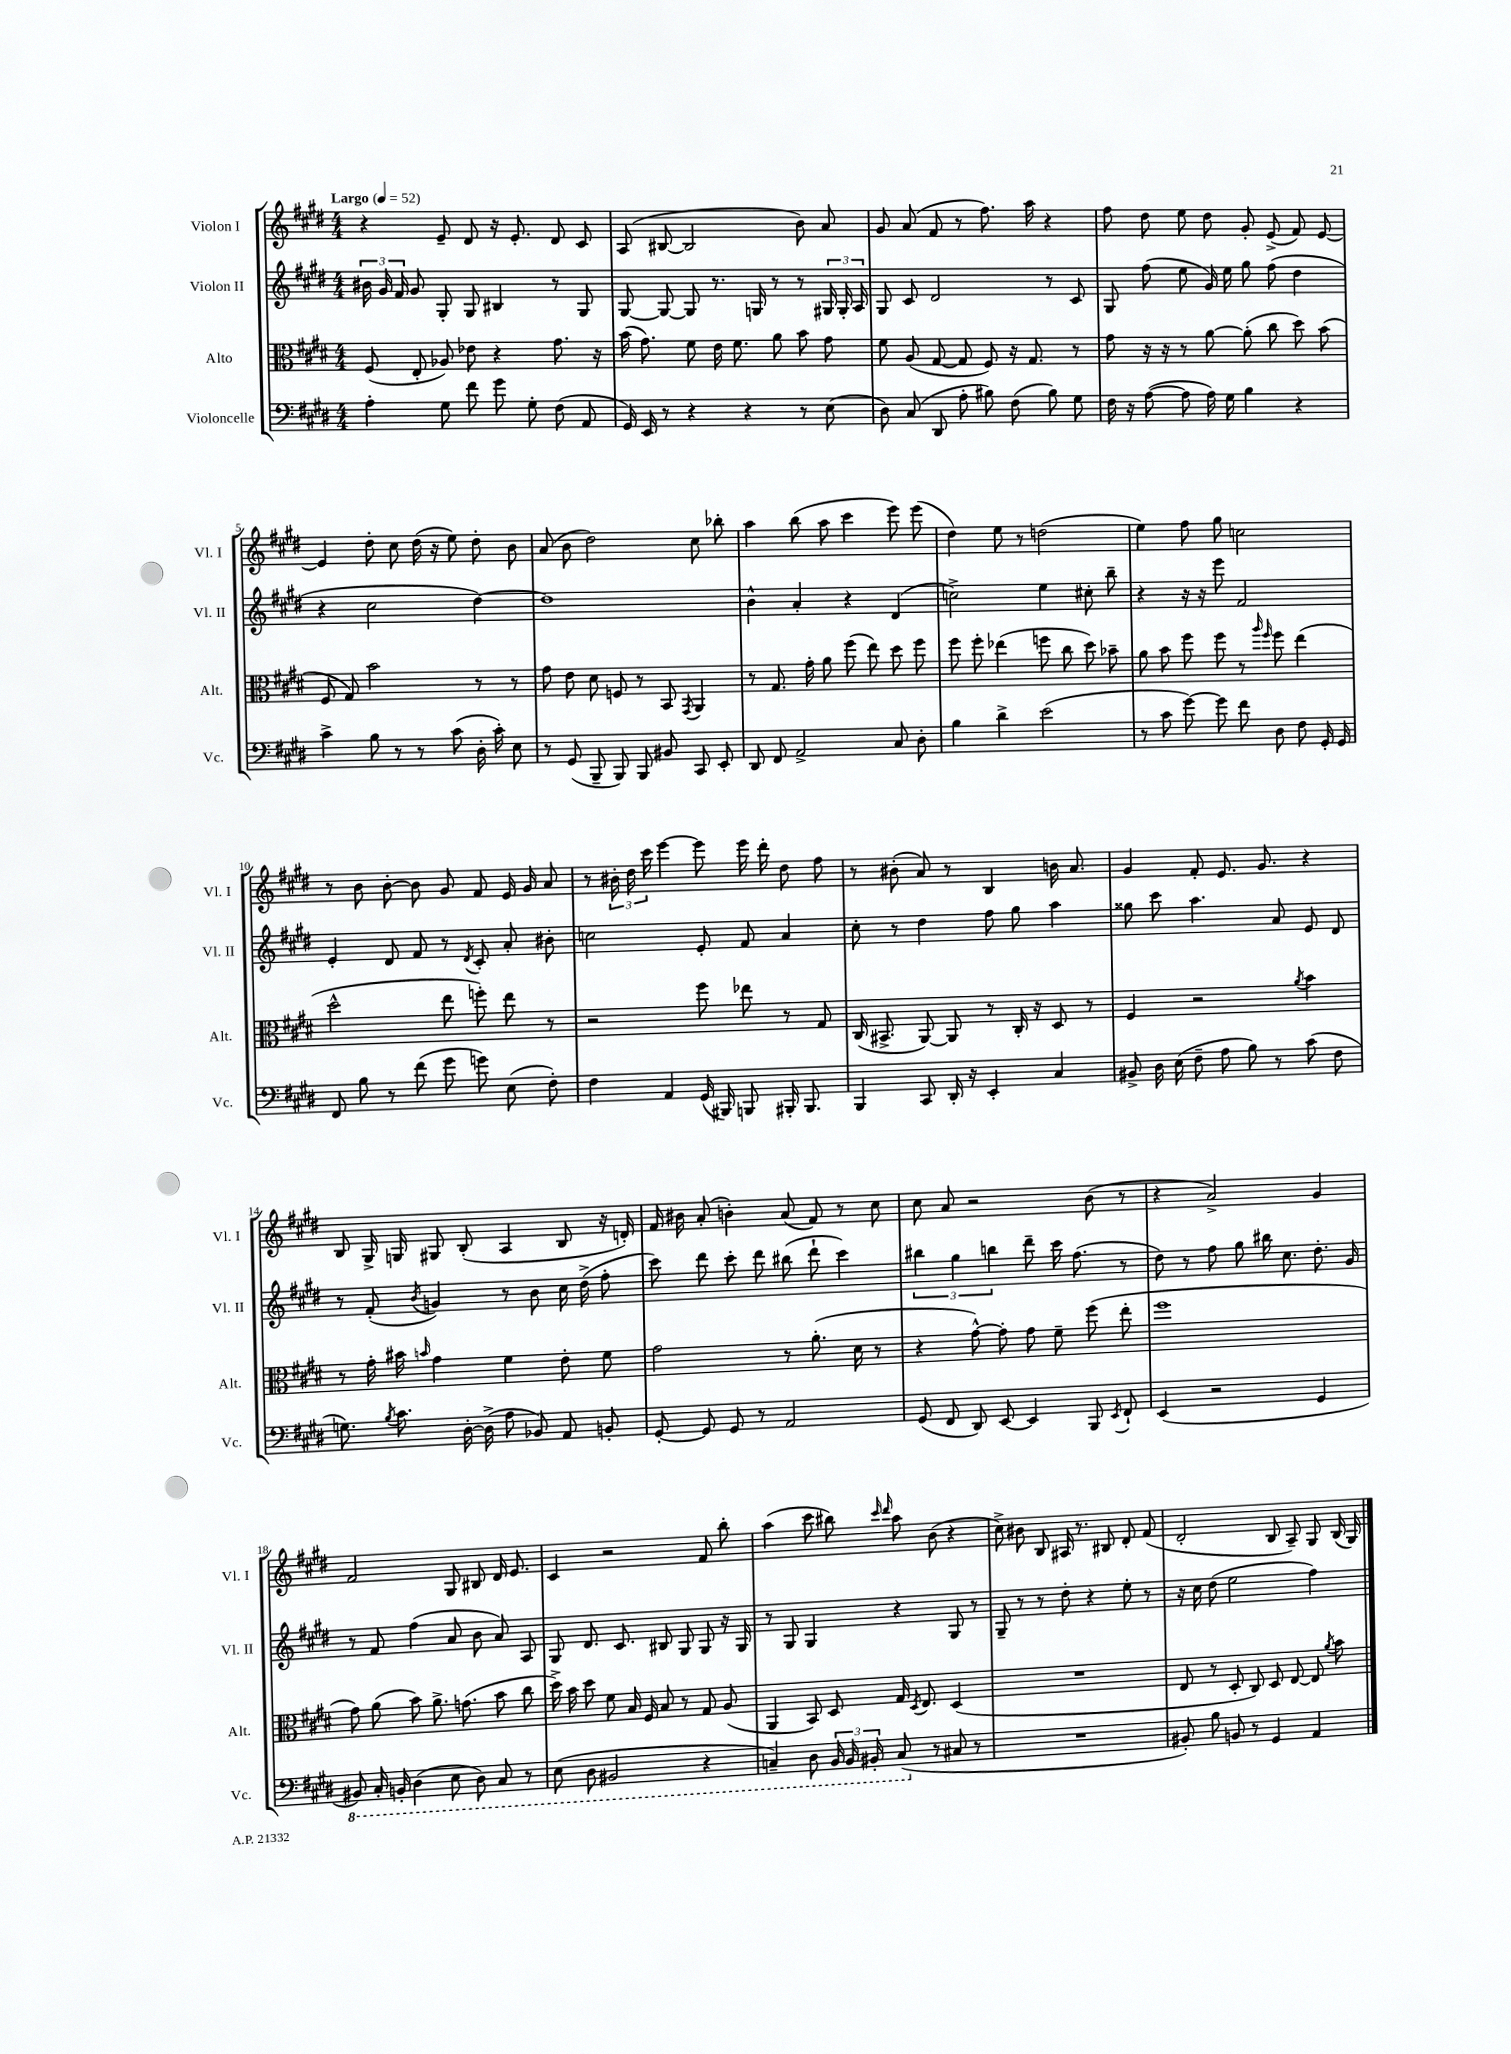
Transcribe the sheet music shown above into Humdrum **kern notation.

**kern	**kern	**kern	**kern
*staff4	*staff3	*staff2	*staff1
*clefF4	*clefC3	*clefG2	*clefG2
*k[f#c#g#d#]	*k[f#c#g#d#]	*k[f#c#g#d#]	*k[f#c#g#d#]
*M4/4	*M4/4	*M4/4	*M4/4
*MM52	*MM52	*MM52	*MM52
4A'\	(8F#/	24b#\	4r
.	.	24g#/	.
.	.	24f#/	.
.	8E'/	8g#/	.
8G#\	8A-/)	8G#'/	8e~/
8f#\	8e-\	8G#/	8d#/
8g#\	4r	4B#/	16r
.	.	.	8.e'/
8G#'\	.	.	.
(8F#\	8.g#\	8r	8d#/
8AA/	.	8G#/	8c#/
.	16r	.	.
=	=	=	=
16GG#/)	(16b\	[8G#/	(8A/
16EE/	8.g#\)	.	.
8r	.	8G#/_	[8B#/
4r	8f#\	8G#/]	2B#/]
.	16e\	8.r	.
.	8.f#\	.	.
4r	.	.	.
.	.	16G/	.
.	8a\	8r	.
8r	8b\	8r	8b\)
(8E\	8g#\	24G#/	8a/
.	.	24G#'/	.
.	.	24A/	.
=	=	=	=
8D#\)	8f#\	8G#/	8g#/
(8C#/	(8A/	8c#/	(8a/
8DD#/	[8G#/	2d#/	8f#/
8A'\	8G#/]	.	8r
8B#\)	8F#/)	.	8.ff#\)
(8F#\	16r	.	.
.	8.G#/	.	16aa\
8B#\)	.	8r	4r
8G#\	8r	8c#/	.
=	=	=	=
16F#\	8g#\	8G#/	8ff#\
16r	.	.	.
([8A\	16r	(8ff#\	8dd#\
.	16r	.	.
8A\]	8r	8ee\	8ee\
16A\)	[8a\	16g#/)	8dd#\
16G#\	.	16ee\	.
4B\	(8a'\]	8gg#\	8g#'/
.	8cc#\	(8ff#\	(8e^/
4r	8dd#\)	4dd#\	8f#/)
.	(8b\	.	[8e/
=	=	=	=
4c#^\	8F#/	4r	4e/]
.	8G#/)	.	.
8B\	2b\	2cc#\	8dd#'\
8r	.	.	8cc#\
8r	.	.	(16dd#\
.	.	.	16r
(8c#\	.	.	8ee\)
16D#'\	8r	[4dd#\)	8dd#'\
16c#'\)	.	.	.
8E\	8r	.	8b\
=	=	=	=
8r	8g#\	1dd#]	(8a/
(8GG#/	8e\	.	8b\
8BBB~/	8d#\	.	2dd#\)
8BBB/)	8F/	.	.
8BBB/	8r	.	.
8BB#/	8BB/	.	.
.	8qGG#/	.	.
8CC#/	4AA/	.	8cc#\
8EE'/	.	.	8bb-'\
=	=	=	=
8DD#/	8r	4b^^\	4aa\
8FF#/	8.G#/	.	.
2AA^/	.	4a'/	(8bb\
.	16g#'\	.	.
.	8a\	.	8aa\
.	(8ff#\	4r	4ccc#\
.	8ee\)	.	.
8C#/	8dd#\	(4d#/	8eee\)
8D#'\	8ff#\	.	(8eee\
=	=	=	=
4B\	8ff#\	2cc^\)	4dd#\)
.	8ff#'\	.	.
4d#^\	(4ee-\	.	8ee\
.	.	.	8r
(2e\	8ff\	4ee\	(2dd\
.	8cc#\	.	.
.	8dd#\)	8cc#'\	.
.	8b-~\	8bb~\	.
=	=	=	=
8r	8a\	4r	4ee\)
8c#\	8b\	.	.
[8g#\)	8ff#\	16r	8ff#\
.	.	16r	.
8g#\]	8ff#\	8eee\	8gg#\
8f#\	8r	2f#/	2cc\
.	16qqaa/	.	.
.	16qqff#/	.	.
8D#\	8ff#\	.	.
8F#\	(4ee\	.	.
16GG#'/	.	.	.
16GG#/	.	.	.
=	=	=	=
8FF#/	2dd#^^\	4e'/	8r
8B\	.	.	8b\
8r	.	8d#/	[8b'\
(8f#\	.	8f#/	8b\]
8g#\	8ee\	8r	8g#/
.	.	8qd#/	.
8g\)	8ff'\)	8c#'/	8f#/
(8E\	8ee\	8a'/	16e/
.	.	.	16g#/
8F#'\)	8r	8b#'\	8a/
=	=	=	=
4F#\	2r	2cc\	8r
.	.	.	24b#'\
.	.	.	24dd#\
.	.	.	24ccc#\
4AA/	.	.	[4eee\
(16GG#/	8ff#\	8e'/	8eee\]
16BBB#/)	.	.	.
8BBB/	8ee-\	8f#/	16eee\
.	.	.	16ddd#'\
16BBB#'/	8r	4a/	8dd#\
8.BBB#/	.	.	.
.	8G#/	.	8ff#\
=	=	=	=
4BBB/	(16C#/	8cc#'\	8r
.	8.BB#^/	.	.
.	.	8r	(8b#'\
8CC#/	[8AA/)	4dd#\	8a/)
16DD#'/	8AA/]	.	8r
16r	.	.	.
4EE'/	8r	8ff#\	4B/
.	16C#'/	8gg#\	.
.	16r	.	.
4C#/	8D#/	4aa\	16b\
.	.	.	8.a/
.	8r	.	.
=	=	=	=
8BB#^/	4F#/	8gg##\	4g#/
16D#\	.	8ccc#\	.
(16E\	.	.	.
8F#~\	2r	4.aa\	8f#'/
8A\	.	.	8.e/
8B\)	.	.	.
.	.	.	8.g#/
8r	.	8a/	.
.	8qa/	.	.
(8c#\	4b\	8e/	4r
8F#\	.	8d#/	.
=	=	=	=
8.G\)	8r	8r	8B/
.	16g#'\	(8f#'/	16G#^/
8qB/	.	.	.
8.c#\	16b#\	.	16G/
.	16qqb/	8qb/	.
.	4g#\	4g/)	8G#/
[16D#'\	.	.	(8B'/
(16D#^\]	.	.	.
8A\	4f#\	8r	4A/
8BB-/)	.	8b\	.
8AA/	8e'\	16cc#\	8B/
.	.	(16dd#^\	.
8BB'/	8f#\	8ff#'\	16r
.	.	.	16d'/)
=	=	=	=
[8GG#'/	2g#\	8ccc#\)	16f#/
.	.	.	16b#\
8GG#/]	.	8ddd#\	(8a'/
8GG#/	.	8ccc#'\	4b'\)
8r	.	8ddd#\	.
2AA/	8r	(8bb#\	(8a/
.	(8.a'\	8ddd#`\	8f#/)
.	.	4ccc#\)	8r
.	16d#\	.	.
.	8r	.	8cc#\
=	=	=	=
(8GG#/	4r	6bb#\	8cc#\
8FF#/	.	.	8a/
.	.	6gg#\	.
8DD#/)	[8g#^^\)	.	2r
.	.	6bb\	.
[8EE/	8g#'\]	.	.
4EE/]	8g#\	8ddd#~\	.
.	8f#~\	16ccc#\	.
.	.	(8.ff#\	.
8BBB/	(8ff#\	.	(8b\
8qEE/	.	.	.
8FF#`/	8ee'\	8r	8r
=	=	=	=
(4EE/	1ff#	8dd#\)	4r
.	.	8r	.
2r	.	8ff#\	2a^/)
.	.	8gg#\	.
.	.	16bb#\	.
.	.	8.cc#\	.
4GG#/	.	8.dd#'\	4g#/
.	.	16g#/	.
=	=	=	=
8BBB#/)	8g#\)	8r	2f#/
16CC#'/	(8a\	8f#/	.
16BBB'/	.	.	.
(4DD#\	8b\)	(4ff#\	.
.	8.a^\	.	.
8EE\	.	8a/	8G#/
.	(8.g\	.	.
8DD#\)	.	8b\	8B#/
8CC#/	8b\	8a/)	16d#/
.	.	.	8.e/
8r	8cc#\	8A/	.
=	=	=	=
(8EE\	16dd#^\)	8G#/	4c#/
.	16b\	.	.
8DD#\	8dd#\	8.d#/	.
2BBB#/	8f#\	.	2r
.	.	8.c#/	.
.	16B/	.	.
.	16F#/	.	.
.	8B/	8B#/	.
.	8r	8G#/	.
4r	8G#/	8G#/	8f#/
.	(8A/	16r	8bb'\
.	.	16G#/	.
=	=	=	=
4CC~/)	4AA/	8r	(4aa\
.	.	8G#/	.
8DD#\	8BB/)	4G#/	8ccc#\
24BBB/	8D#/	.	8bb#\)
24BBB/	.	.	.
24BBB#'/	.	.	.
.	.	.	16qqccc#/
.	.	.	16qqddd#/
(8CC/	16G#/	4r	8aa\
.	8qD#/	.	.
.	8.E/	.	.
8r	.	.	(8b\
8C#/	(4D#/	8G#/	4r
8r	.	8r	.
=	=	=	=
1r	1r	8G#~/	8cc#^\)
.	.	8r	8b#\
.	.	8r	8B/
.	.	8dd#'\	16A#/
.	.	.	8.r
.	.	4r	.
.	.	.	8B#/
.	.	8ee'\	8d#'/
.	.	8r	(8f#/
=	=	=	=
8BB#'/)	8E/	16r	2d#'/
.	.	16cc#\	.
8B\	8r	(8dd#\	.
8BB/	8D#'/	2ee\	.
8r	8C#/)	.	.
4GG#/	8D#/	.	8B/
.	[8E/	.	8A~/)
4AA/	8E/]	4ff#\)	8G#/
.	8qa/	.	.
.	8b\	.	(16B/
.	.	.	16G#/)
==	==	==	==
*-	*-	*-	*-
